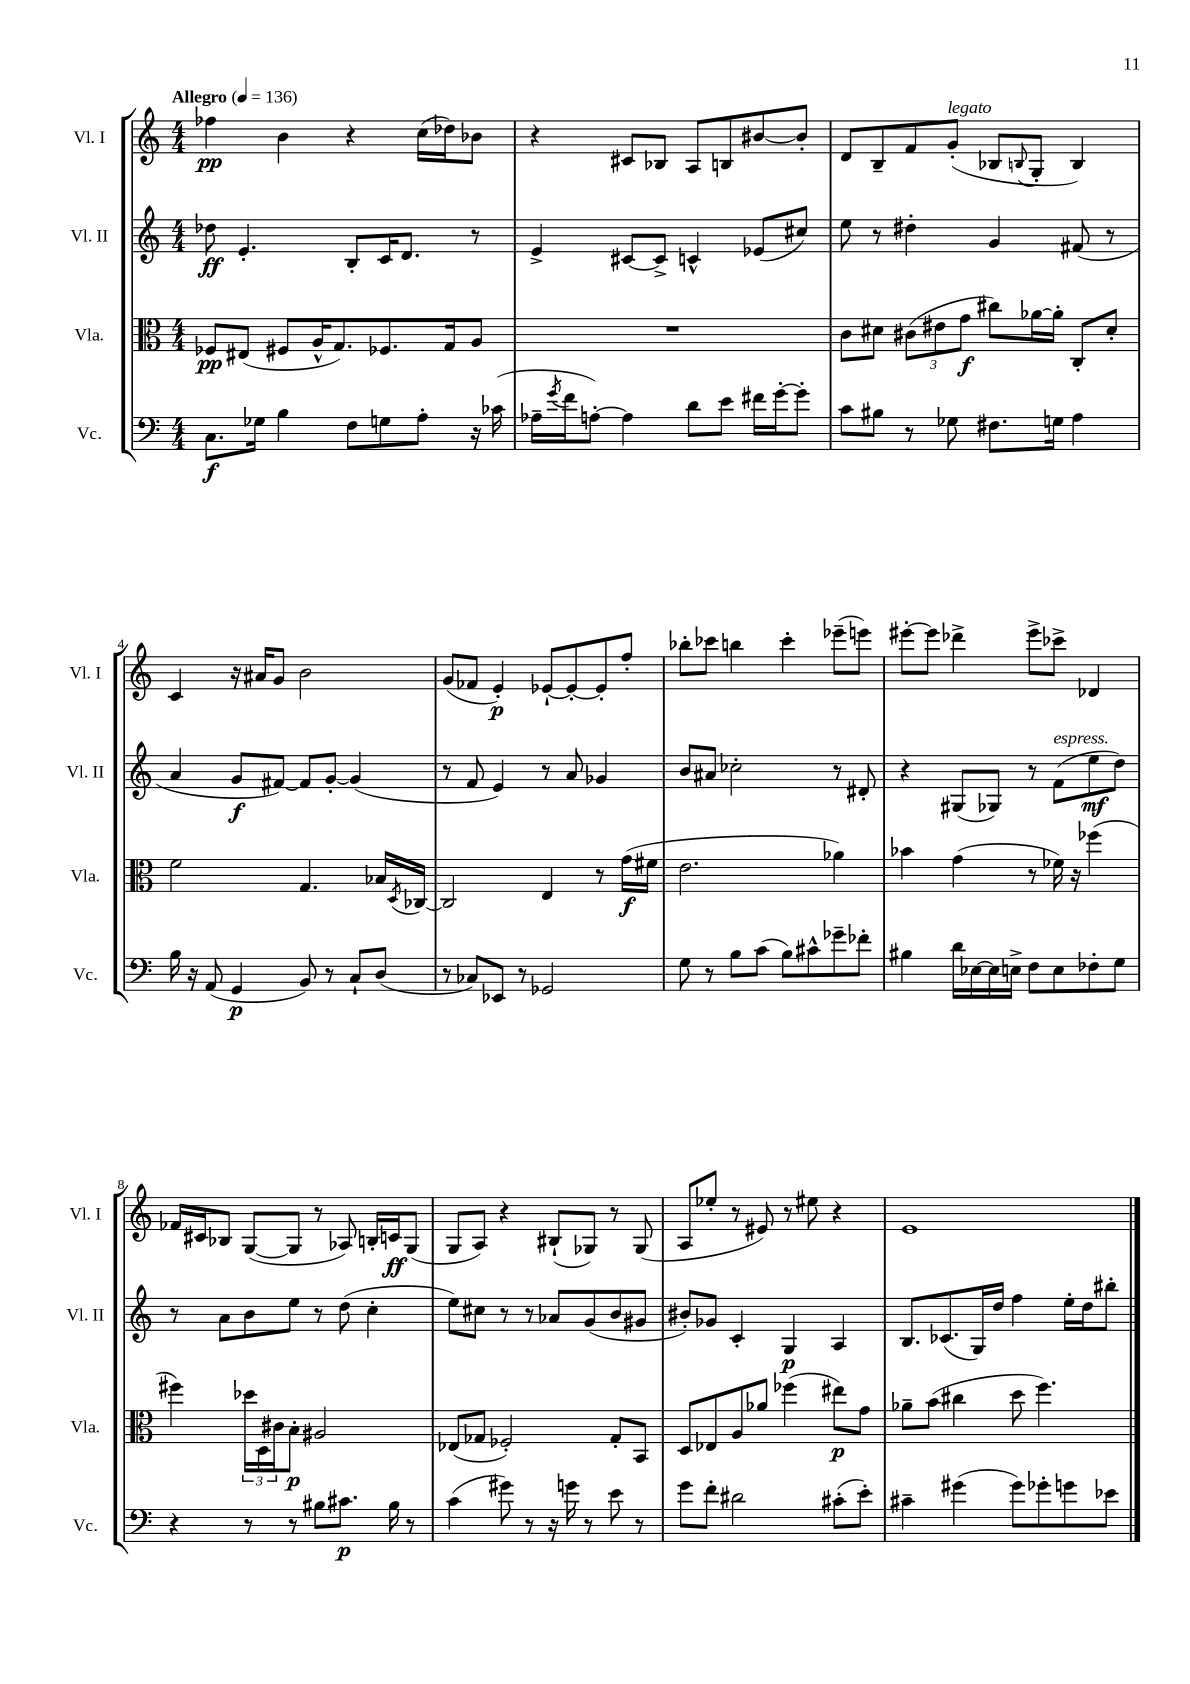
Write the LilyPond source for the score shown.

<<
\new StaffGroup <<
\new Staff = "s0" \with { instrumentName = "Vl. I" shortInstrumentName = "Vl. I" } {
    \clef treble \key c \major \numericTimeSignature \time 4/4 \tempo "Allegro" 4 = 136
    fes''4\pp b'4 r4 c''16( des''16) bes'8 |
    r4 cis'8 bes8 a8 b8 bis'8~ bis'8-. |
    d'8 b8-- f'8 g'8-.^\markup { \italic "legato" }( bes8 \appoggiatura { b8 } g8-. b4) |
    c'4 r16 ais'16 g'8 b'2 |
    g'8( fes'8 e'4-.\p) ees'8~-! ees'8~-. ees'8-. f''8-. |
    bes''8-. ces'''8 b''4 ces'''4-. ees'''8--( e'''8) |
    eis'''8~-. eis'''8 des'''4-> eis'''8-> ces'''8-> des'4 |
    fes'16 cis'16 bes8 g8~( g8 r8 aes8) b16-. c'16\ff g8( |
    g8 a8) r4 bis8-!( ges8) r8 ges8( |
    a8 ees''8-. r8 eis'8) r8 eis''8 r4 |
    e'1 \bar "|." |
}
\new Staff = "s1" \with { instrumentName = "Vl. II" shortInstrumentName = "Vl. II" } {
    \clef treble \key c \major \numericTimeSignature \time 4/4
    des''8\ff e'4.-. b8-. c'16 d'8. r8 |
    e'4-> cis'8~ cis'8-> c'4-^ ees'8( cis''8) |
    e''8 r8 dis''4-. g'4 fis'8( r8 |
    a'4 g'8\f fis'8~) fis'8 g'8~-. g'4( |
    r8 f'8 e'4) r8 a'8 ges'4 |
    b'8 ais'8 ces''2-. r8 dis'8-. |
    r4 gis8( ges8) r8 f'8^\markup { \italic "espress." }( e''8\mf d''8) |
    r8 a'8 b'8 e''8 r8 d''8( c''4-. |
    e''8) cis''8 r8 r8 aes'8 g'8( b'8 gis'8 |
    bis'8-.) ges'8 c'4-. g4\p a4 |
    b8. ces'8.( g16) d''16 f''4 e''16-. d''16 bis''8-. \bar "|." |
}
\new Staff = "s2" \with { instrumentName = "Vla." shortInstrumentName = "Vla." } {
    \clef alto \key c \major \numericTimeSignature \time 4/4
    fes8\pp eis8( fis8 a16-^ g8.) fes8. g16 a8 |
    R1 |
    c'8 dis'8 \tuplet 3/2 { cis'8( eis'8 g'8\f } cis''8) aes'16~ aes'16-. c8-. dis'8-. |
    f'2 g4. bes16 \acciaccatura { d8 } ces16~ |
    ces2 e4 r8 g'16\f( fis'16 |
    e'2. aes'4) |
    bes'4 g'4( r8 fes'16) r16 fes''4( |
    fis''4) \tuplet 3/2 { des''16 d16 cis'16 } b8-.\p ais2 |
    ees8( ges8 fes2-.) ges8-. b,8 |
    d8 ees8 a8 aes'8 fes''4( eis''8\p) g'8 |
    aes'8-- b'8( cis''4 d''8 f''4.) \bar "|." |
}
\new Staff = "s3" \with { instrumentName = "Vc." shortInstrumentName = "Vc." } {
    \clef bass \key c \major \numericTimeSignature \time 4/4
    c8.\f ges16 b4 f8 g8 a8-. r16 ces'16( |
    aes16-- \acciaccatura { g'8 } f'16 a8~-.) a4 d'8 e'8 fis'16 g'16~-. g'8-. |
    c'8 bis8 r8 ges8 fis8. g16 a4 |
    b16 r16 a,8( g,4\p b,8) r8 c8-! d8( |
    r8 ces8) ees,8 r8 ges,2 |
    g8 r8 b8 c'8( b8) cis'8-^ ges'8-- fes'8-. |
    bis4 d'16 ees16~ ees16 e16-> f8 e8 fes8-. g8 |
    r4 r8 r8 bis8 cis'8.\p bis16 r8 |
    c'4( gis'8) r8 r16 g'16 r8 e'8 r8 |
    g'8 f'8-. dis'2 cis'8-.( e'8-.) |
    cis'4-- gis'4( gis'8) ges'8-. g'8 ees'8 \bar "|." |
}
>>
>>
